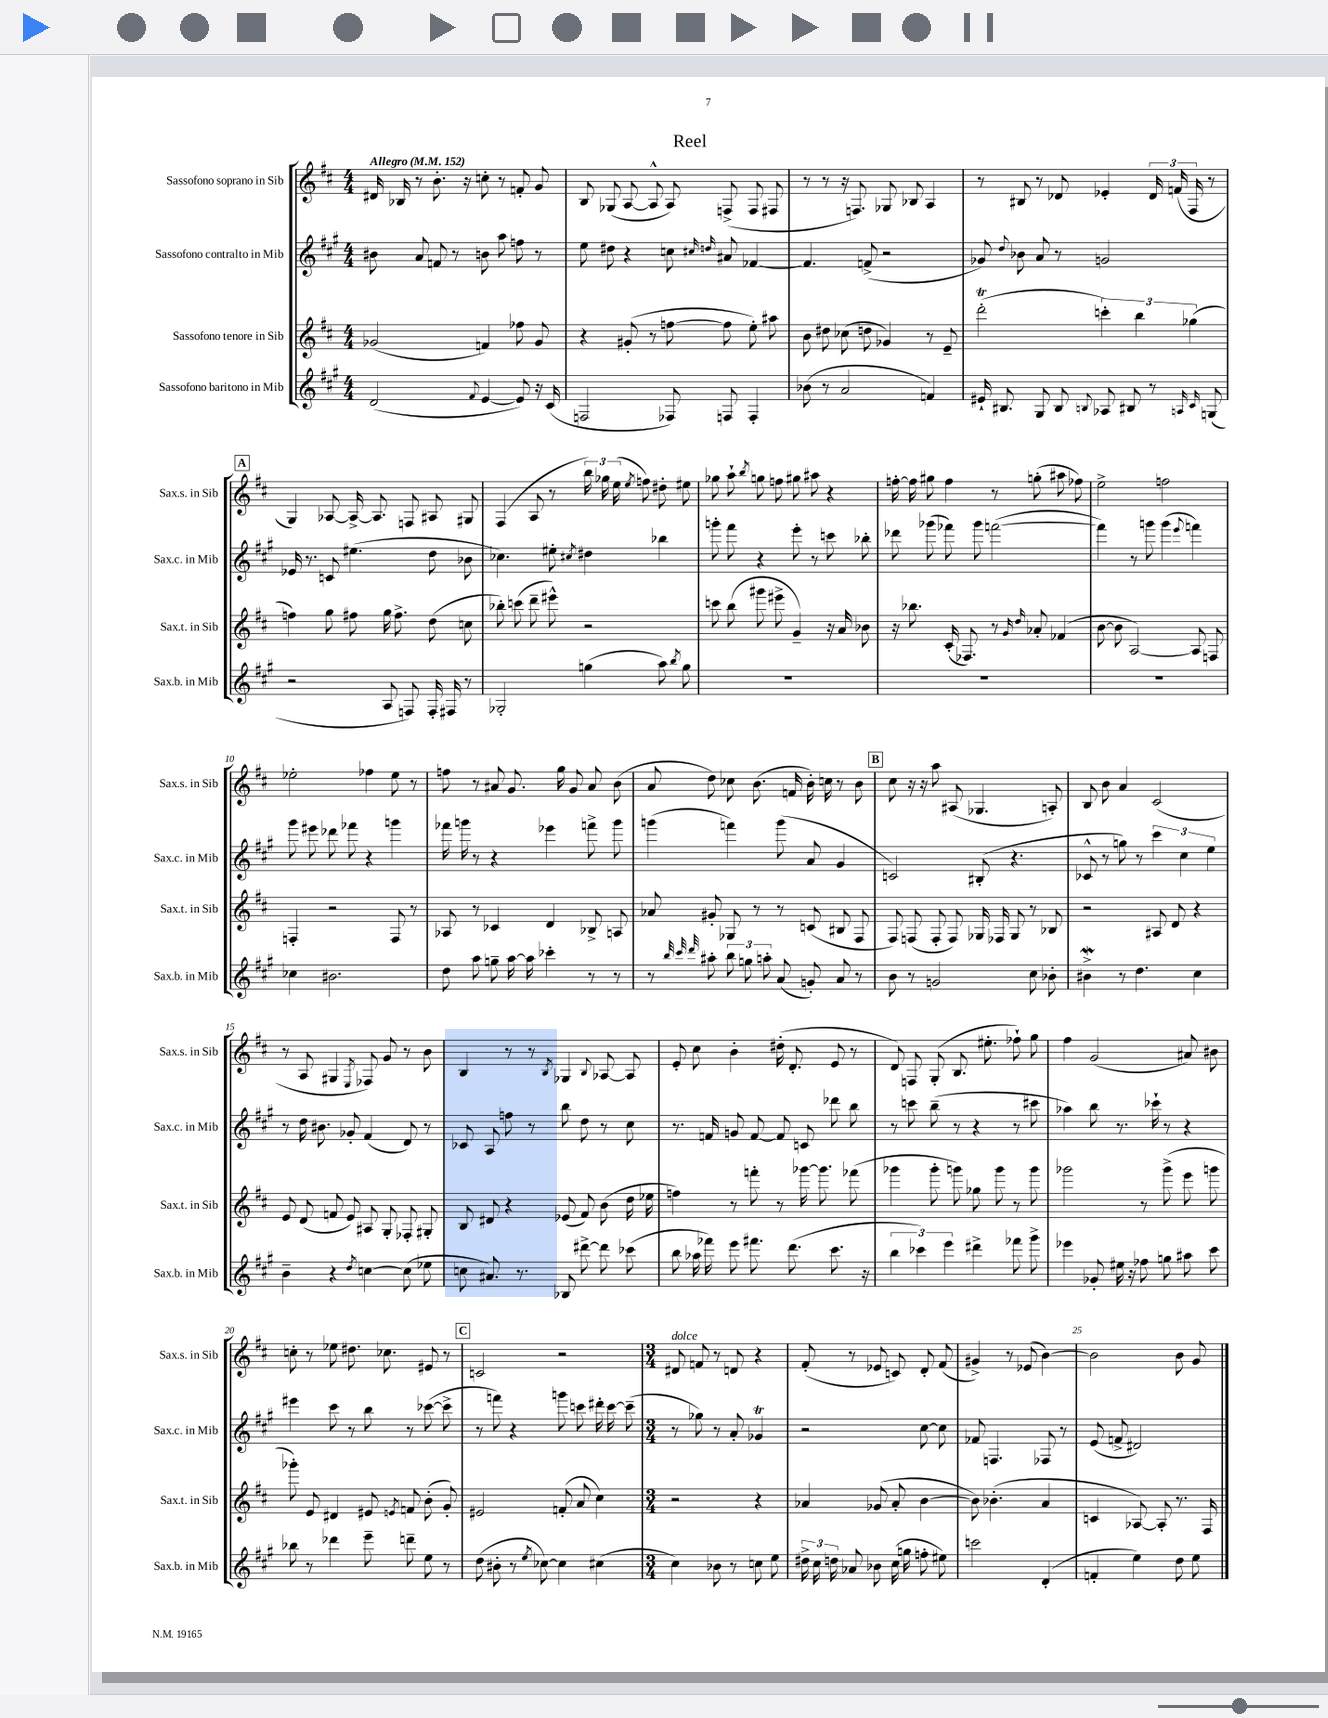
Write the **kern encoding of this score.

**kern	**kern	**kern	**kern
*staff4	*staff3	*staff2	*staff1
*clefG2	*clefG2	*clefG2	*clefG2
*k[f#c#g#]	*k[f#c#]	*k[f#c#g#]	*k[f#c#]
*M4/4	*M4/4	*M4/4	*M4/4
*MM152	*MM152	*MM152	*MM152
(2d/	(2g-/	8b#\	16d#/
.	.	.	16B-/
.	.	8a/	8r
.	.	8f/	8.b'\
.	.	8r	.
.	.	.	16r
8qqf#/	.	.	.
[4e/	4f/)	8b\	8cc'\
.	.	8aa\	8r
8e/])	8ff-\	8ff\	8f'/
16r	8g-/	8r	8g/
(16c#/	.	.	.
=	=	=	=
2F/	4r	8ee\	8B/
.	.	8dd#\	(8G-/
.	(8g#'/	4r	[8A/
.	8r	.	8A^^/]
8F-/)	[8ff\	8cc\	8A/)
.	.	16qqcc#/	.
.	.	16qqdd/	.
8F/	8ff\]	8a#/	(8F^/
4F'/	8ee'\)	[4f-/	8F/
.	8aa#\	.	8F#/
=	=	=	=
(8b-\	8b\	4.f-/]	8r
8r	8dd#\	.	8r
2a/	(8cc-\	.	16r
.	.	.	8.F/)
.	8dd\	(8f^/	.
.	4g-/)	2r	8G-/
.	.	.	8B-/
4f/)	8r	.	4A/
.	8e~/	.	.
=	=	=	=
16e#`/	(2ddd'\	8g-/)	8r
8.B#/	.	.	.
.	.	8qqdd/	.
.	.	8b-\	8B#/
8G#/	.	8a/	8r
8B#/	.	8r	8d-/
8qqB/	.	.	.
8A-/	6ccc'\)	2g/	4e-'/
8B#/	.	.	.
.	6bb\	.	.
8r	.	.	24d-/
.	.	.	(24f/
.	(6gg-\	.	24F#/
16qqA/	.	.	.
16qqc#/	.	.	.
(8G/	.	.	8r
=	=	=	=
2r	4ff\)	16e-/	4G/)
.	.	8.r	.
.	8gg\	8c/	[8A-/
.	8ff#\	(4.ee#\	16A-^/_
.	.	.	8.A-/]
8A/	16gg\	.	.
.	8.ff#^\	.	.
8F/)	.	.	8F/
16F'/	(8dd\	8dd\	8A#/
16F#/	.	.	.
8r	8cc\	8b-\	8G#/
=	=	=	=
2G-'/	8bb-'\)	4.cc-\)	(4F#/
.	(8ccc\	.	.
.	8ddd~\	.	8A/
.	8eee#^^\)	8ee#'\	8r
.	.	8qcc#/	.
(4gg\	2r	4dd#\	24bb\)
.	.	.	24gg-\
.	.	.	(24ee\
.	.	.	8qee/
.	.	.	8ff\)
8aa\)	.	4bb-\	8dd#'\
8qbb/	.	.	.
8gg\	.	.	8ee#\
=	=	=	=
1r	8ccc\	8ggg'\	8gg-\
.	(8bb\	8fff#\	8aa`\
.	.	.	8qbb/
.	8ggg#\	4r	8gg\
.	8eee#^\	.	8ff\
.	4g~/)	8eee'\	8gg#\
.	.	8r	8aa#\
.	16r	8ccc\	4r
.	16a/	.	.
.	8b-\	8bb-'\	.
=	=	=	=
1r	16r	8ddd-\	[16ff'\
.	8.bb-\	.	16ff\]
.	.	(8ggg-\	8gg#\
.	(16c#'/	8fff-\)	4ff\
.	8.F-/)	.	.
.	.	8ggg-\	.
.	8r	([2fff\	8r
.	16qqg/	.	.
.	16qqdd/	.	.
.	8a-'/	.	(8gg'\
.	(4f-/	.	8aa#\
.	.	.	8ff-\)
=	=	=	=
1r	[8b\	4fff\])	2ee^\
.	8b\]	.	.
.	[2A/)	8r	.
.	.	8ggg\	.
.	.	(4ggg\	2ff\
.	.	8qqeee/	.
.	8A/]	4fff\)	.
.	8F/	.	.
=	=	=	=
4cc-\	4F'/	8ggg#\	2ee-'\
.	.	8eee#\	.
2.b#\	2r	8ddd-\	.
.	.	8fff-\	.
.	.	4r	4ff-\
.	8F/	4ggg\	8ee-\
.	8r	.	8r
=	=	=	=
8dd\	8A-/	16fff-\	8ff\
.	.	16ggg\	.
8aa\	8r	8r	8r
8gg~\	4c-/	4r	8a#/
[16aa\	.	.	8.g/
16aa\]	.	.	.
4ccc-'\	4d/	4eee-\	.
.	.	.	16gg\
.	.	.	8g/
8r	8B-^/	8fff^\	8a#/
8r	8A/	8ggg\	(8b\
=	=	=	=
8r	8a-/	(4ggg\	8a/
32qqbb/	.	.	.
32qqccc#/	.	.	.
32qqddd/	.	.	.
8aa#'\	8g#'/	.	8dd\)
12bb\	8G-/	4fff\)	8cc-\
12gg\	.	.	.
.	8r	.	(8.b\
12aa'\	.	.	.
(8a/	8r	(8ggg\	.
.	.	.	16f/
8g'/)	(8c/	8a/	16b'\)
.	.	.	16cc\
8a/	8B#/	4g#/	8r
8r	8F#/	.	8b\
=	=	=	=
8b\	8F#/)	2c/)	8cc#\
8r	(8F/	.	16r
.	.	.	16r
2g/	8F'/	.	8aa\
.	8F/)	.	(8A#/
.	16G-/	(8B#'/	4.G-/
.	16F-/	.	.
.	8G-/	4.r	.
8cc#\	8r	.	.
8b-'\	8B-/	.	8A'/)
=	=	=	=
4b#^\	2r	8c-^^/	8B/
.	.	8r	8b\
8r	.	8gg\)	4a/
4.dd\	.	8r	.
.	8A#/	6ccc#\	(2c#/
.	8d/	.	.
.	.	6cc#\	.
4cc#\	4r	.	.
.	.	6ee\	.
=	=	=	=
4b~\	8e/	8r	8r
.	(8d/	16dd\	8A/
.	.	8.b#\	.
4r	8f/	.	4G#/
.	8e/)	8g-'/	.
8qdd/	.	.	8qE/
[4cc\	8A#/	(4f#/	8F-/)
.	8G'/	.	8g/
(8cc\]	8F-'/	8d/)	8r
8ee-\	8G#'/	8r	8b\
=	=	=	=
8cc\	8B/	8c-/	4B/
8.a#/)	8d#/	8A/	.
.	4r	8ff\	8r
8.r	.	.	.
.	.	8r	8r
.	.	.	8qB/
8B-/	(8e-/	8bb\	4G-/
[8ddd#^\	8f#/)	8dd\	.
.	.	.	8qqB/
8ddd#\]	(8b\	8r	[8A-/
(8ccc-\	16dd\	8cc#\	8A-/]
.	16ee-\	.	.
=	=	=	=
8bb\	4ff\)	8.r	8e'/
16aa-\	.	.	8cc#\
16fff-\)	.	16f/	.
8eee\	8r	8g/	4b'\
8.fff#\	8fff'\	[8f/	.
.	8r	8f/]	(16dd#'\
(8.ddd\	.	.	8.d'/
.	[16ggg-\	8c/	.
.	8.ggg-\]	.	.
8.ccc#\	.	8ddd-\	8e/
.	(8fff-\	8bb\	8r
16r	.	.	.
=	=	=	=
6bb\	4ggg-\	8r	8d/)
.	.	8ccc\	8F/
6ccc-\)	.	.	.
.	8ggg-'\	(8bb~\	(8G'/
6eee\	.	.	.
.	8ggg\)	8r	8.B/
4ddd#^\	8gg-\	4r	.
.	.	.	8.ee#'\
.	8ggg\	.	.
8fff-\	8r	8r	8ff-`\)
8ggg#^\	8ggg\	8ccc#\	8gg\
=	=	=	=
4eee-\	2ggg-\	4aa-\)	4ff#\
8g-'/	.	8bb\	(2g/
16ee#\	.	8.r	.
16r	.	.	.
8ff-\	8r	.	.
.	.	16ccc-`\	.
8gg\	(8ggg-^\	8r	.
8aa#\	8eee\	4r	8a#/)
8ccc#\	8ggg\	.	8b#\
=	=	=	=
8bb-\	8ggg-'\)	4eee#\	8cc'\
8r	8e/	.	8r
4ddd-\	4d#/	8ccc#\	8ee-\
.	.	8r	8.dd#\
8eee~\	8e#/	8bb\	.
.	.	.	8.cc-\
.	8qe/	.	.
8ddd~\	8f/	8r	.
8ee\	(8b'\	([8ccc-\	8e#/
8r	8g'/)	8ccc-^\]	8r
=	=	=	=
(8dd\	2e#/	8r	2c/
8b#'\	.	8fff\)	.
8r	.	4r	.
8qee/	.	.	.
[8cc-\)	.	.	.
4cc-\]	(8f'/	8ggg\	2r
.	8a/	8ccc\	.
(4cc#\	4cc#\)	16ddd#'\	.
.	.	[16ccc\	.
.	.	(8ccc~\]	.
=	=	=	=
*M3/4	*M3/4	*M3/4	*M3/4
4cc#\)	2r	8r	8d#/
.	.	8gg-\)	8f/
8b-\	.	8r	8r
8r	.	8a'/	8d/
8cc\	4r	4g-/	4r
8ee\	.	.	.
=	=	=	=
24dd#^\	4a-/	2r	(8f#'/
24cc#\	.	.	.
24dd\	.	.	.
8a-/	.	.	8r
8b-\	(8g-/	.	8e-/
(16cc#\	8a-'/	.	8c/)
16gg\	.	.	.
8ff'\	[4b\	[8cc#\	8d'/
8ee#\)	.	8cc#\]	(8f#/
=	=	=	=
2ccc\	8b\])	8f-/	4g#^/)
.	(4.b-'\	4.F/	.
.	.	.	8r
.	.	.	(8e-/
(4d'/	4a/	8F-/	[4b\)
.	.	8r	.
=	=	=	=
4f'/	4c/	(8e/	2b\]
.	.	8f^/	.
4ee\)	[8A-/)	2d#/)	.
.	8A-'/]	.	.
8dd\	8.r	.	8b\
8ee\	.	.	8g/
.	16F#/	.	.
==	==	==	==
*-	*-	*-	*-
